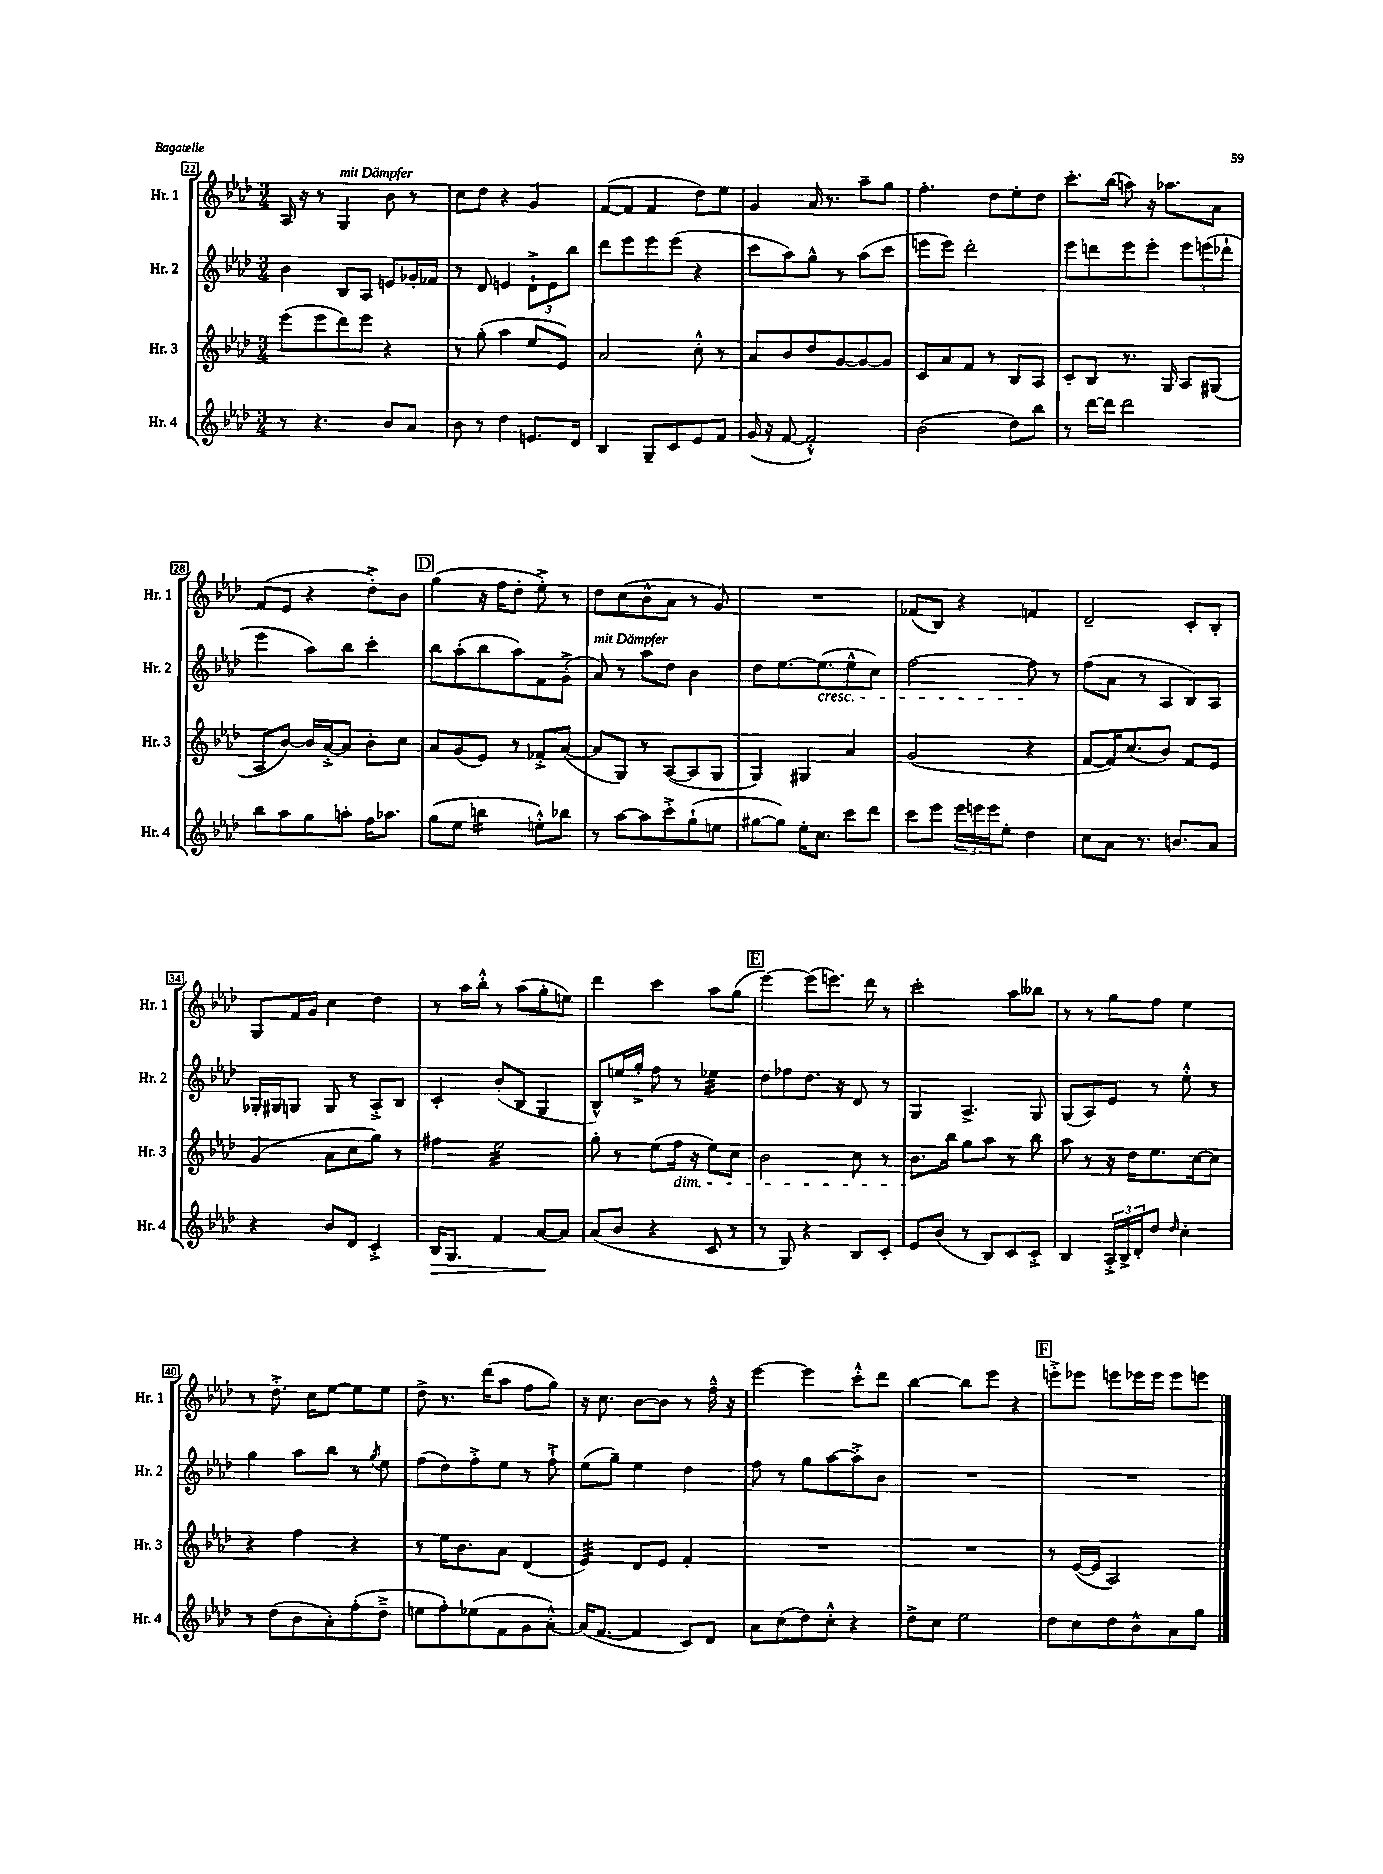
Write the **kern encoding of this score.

**kern	**kern	**kern	**kern
*staff4	*staff3	*staff2	*staff1
*clefG2	*clefG2	*clefG2	*clefG2
*k[b-e-a-d-]	*k[b-e-a-d-]	*k[b-e-a-d-]	*k[b-e-a-d-]
*M3/4	*M3/4	*M3/4	*M3/4
8r	(8eee-	4b-	16A-
.	.	.	16r
4.r	8eee-	.	8r
.	8ddd-)	8B-	4G
.	8eee-	8A-	.
8b-	4r	8e	8b-
8a-	.	16g-'	8r
.	.	16f-	.
=	=	=	=
8b-	8r	8r	8cc
8r	(8gg'	8d-	8dd-
4dd-	4aa-	4e	4r
8.e	8ee-	12d-`^	4g
.	.	12e	.
.	8e-)	.	.
.	.	12bb-	.
16d-	.	.	.
=	=	=	=
4B-	2a-	8ddd-	([8f
.	.	8eee-	8f]
8G~	.	8eee-	4f
8c	.	(8eee-	.
8e-	8cc'^^	4r	8dd-)
8f	8r	.	8ee-
=	=	=	=
(16g	8a-	8ccc	4g
16r	.	.	.
[8f	8b-	8aa-)	.
2f'^^])	8dd-	8gg^^	16a-
.	.	.	8.r
.	[8g	8r	.
.	8g_	(8aa-	8aa-~
.	8g]	8ccc	8gg
=	=	=	=
(2b-	8c	8eee	4.ff'
.	8a-	8eee)	.
.	8f	2ddd-'	.
.	8r	.	8dd-
8dd-)	8B-	.	8ee-'
8bb-	8A-	.	8dd-
=	=	=	=
8r	8c'	8eee-	8.ccc'
[16ddd-	8B-	8ddd	.
16ddd-]	.	.	(16bb-
2ddd-	8.r	8eee-	8aa)
.	.	8eee-'	16r
.	16G	.	8.aa-
.	8A-	12eee-	.
.	.	(12eee	.
.	(8G#	.	8a-
.	.	12ddd-`	.
=	=	=	=
8bb-	8A-	4eee-	(8f
8aa-	[8b-)	.	8e-
8gg	16b-]	8aa-)	4r
.	[16a-'^	.	.
8aa'	8a-]	8bb-	.
16ff	8b-'	4ccc'	8dd-'^)
8.aa-	.	.	.
.	8cc	.	8b-
=	=	=	=
(8gg	8a-	8bb-	(4gg
8ee-	(8g	(8aa-'	.
4bb	8e-)	8bb-	16r
.	.	.	16ff
.	8r	8aa-)	8dd-'
8ee'^^)	8f-'^	8f	8ee-'^)
8bb-	([8a-	(8g'^	8r
=	=	=	=
8r	8a-]	8a-)	8dd-
[8aa-	8G)	8r	(8cc
8aa-]	8r	8aa-	8b-^^
8ccc'^	([8A-	8dd-	8a-
(8gg`	8A-]	4b-	8r
8ee	8G	.	8g)
=	=	=	=
[8gg#	4G)	8dd-	2.r
8gg#])	.	[8.ee-	.
16ee-'	4G#	.	.
8.cc	.	(8.ee-]	.
8ccc	4a-	8ee-^^	.
8ddd-	.	8cc)	.
=	=	=	=
8ccc	(2g	[2ff	(8f-
8eee-	.	.	8B-)
24eee-	.	.	4r
24eee	.	.	.
24eee	.	.	.
8ee-'	.	.	.
4dd-	4r	8ff]	4f
.	.	8r	.
=	=	=	=
8cc	[8f	(8ff	2d-~
8a-	16f])	8a-	.
.	(8.cc	.	.
8.r	.	8r	.
.	8b-)	8A-	.
8.b	.	.	.
.	8f	8B-)	8c'
8a-	8e-	8A-	8B-'
=	=	=	=
4r	(4g	16G-'	8G
.	.	16G#	.
.	.	8G	16f
.	.	.	16g
8b-	8a-	8G	4cc
8d-	8cc	8r	.
4c'^	8gg)	8A-'^	4dd-
.	8r	8B-	.
=	=	=	=
16B-	4ff#	4c'	8r
8.G	.	.	.
.	.	.	16aa-
.	.	.	16bb-'^^
4f	2ee-	(8b-'	8r
.	.	8B-	(8aa-
[8a-	.	4G	8gg'
8a-]	.	.	8ee)
=	=	=	=
(8a-	8gg'	8B-^^)	4ddd-
8b-	8r	16ee	.
.	.	16gg'^	.
4r	(8ee-	8ff	4ccc
.	16ff	8r	.
.	16r	.	.
8c	8ee-)	4ee-	8aa-
8r	8cc	.	(8gg
=	=	=	=
8r	2b-	8dd-	[4eee-)
8G)	.	8ff-	.
4r	.	8.dd-	(8eee-]
.	.	.	8.eee)
.	.	16r	.
8B-	8cc	8d-	.
.	.	.	16ddd-
8c'	8r	8r	8r
=	=	=	=
8e-	8.b-	4G	2ccc'
(8b-	.	.	.
.	16bb-	.	.
8r	8gg	4.A-^	.
8B-)	8aa-	.	.
8c	8r	.	8aa-
8c'^	8bb-	8G	8bb--
=	=	=	=
4B-	8aa-	(8G	8r
.	8r	8A-)	8r
24A-'^	16r	8e-	8gg
24B-^	.	.	.
.	16dd-	.	.
24d-'	.	.	.
8dd-	8.ee-	8r	8ff
16qqdd-	.	.	.
4cc'	.	8ee-'^^	4ee-
.	[16cc	.	.
.	8cc]	8r	.
=	=	=	=
8r	4r	4gg	8r
(8dd-	.	.	8.dd-'^
8b-	4ff	8aa-	.
.	.	.	16cc
8a-')	.	8bb-	[8ee-
(8ff'	4r	8r	8ee-]
.	.	8qgg	.
8dd-~^	.	8ee-	8ee-
=	=	=	=
8ee	8r	(8ff	8dd-^
8ff')	16ee-	8dd-)	8.r
.	8.b-	.	.
(8ee-	.	8ff'^	.
.	.	.	(16ddd-
8f	8a-	8ee-	8aa-
8g	(4d-	8r	8ff
[8a-'^^)	.	8ff`^	8gg)
=	=	=	=
(16a-]	4e-)	(8ee-	16r
[8.f	.	.	8.cc
.	.	8gg~)	.
4f]	8d-	4ee-	[8b-
.	8e-	.	8b-]
8c)	4f'	4dd-	8r
8d-	.	.	16ff~^^
.	.	.	16r
=	=	=	=
8a-	2.r	8ff	[4eee-
(8cc	.	8r	.
8dd-)	.	8gg	4eee-]
8cc'^^	.	[8aa-	.
4r	.	8aa-'^]	8ccc'^^
.	.	8b-	8ddd-
=	=	=	=
8dd-^	2.r	2.r	[4bb-
8cc	.	.	.
2ee-	.	.	8bb-]
.	.	.	8eee-
.	.	.	4r
=	=	=	=
8dd-	8r	2.r	8eee'^
8cc	([16e-	.	8eee-
.	16e-]	.	.
8dd-	2A-)	.	8eee
8b-^^	.	.	16eee-
.	.	.	16eee-
8a-	.	.	8eee-
8gg	.	.	8eee
==	==	==	==
*-	*-	*-	*-
